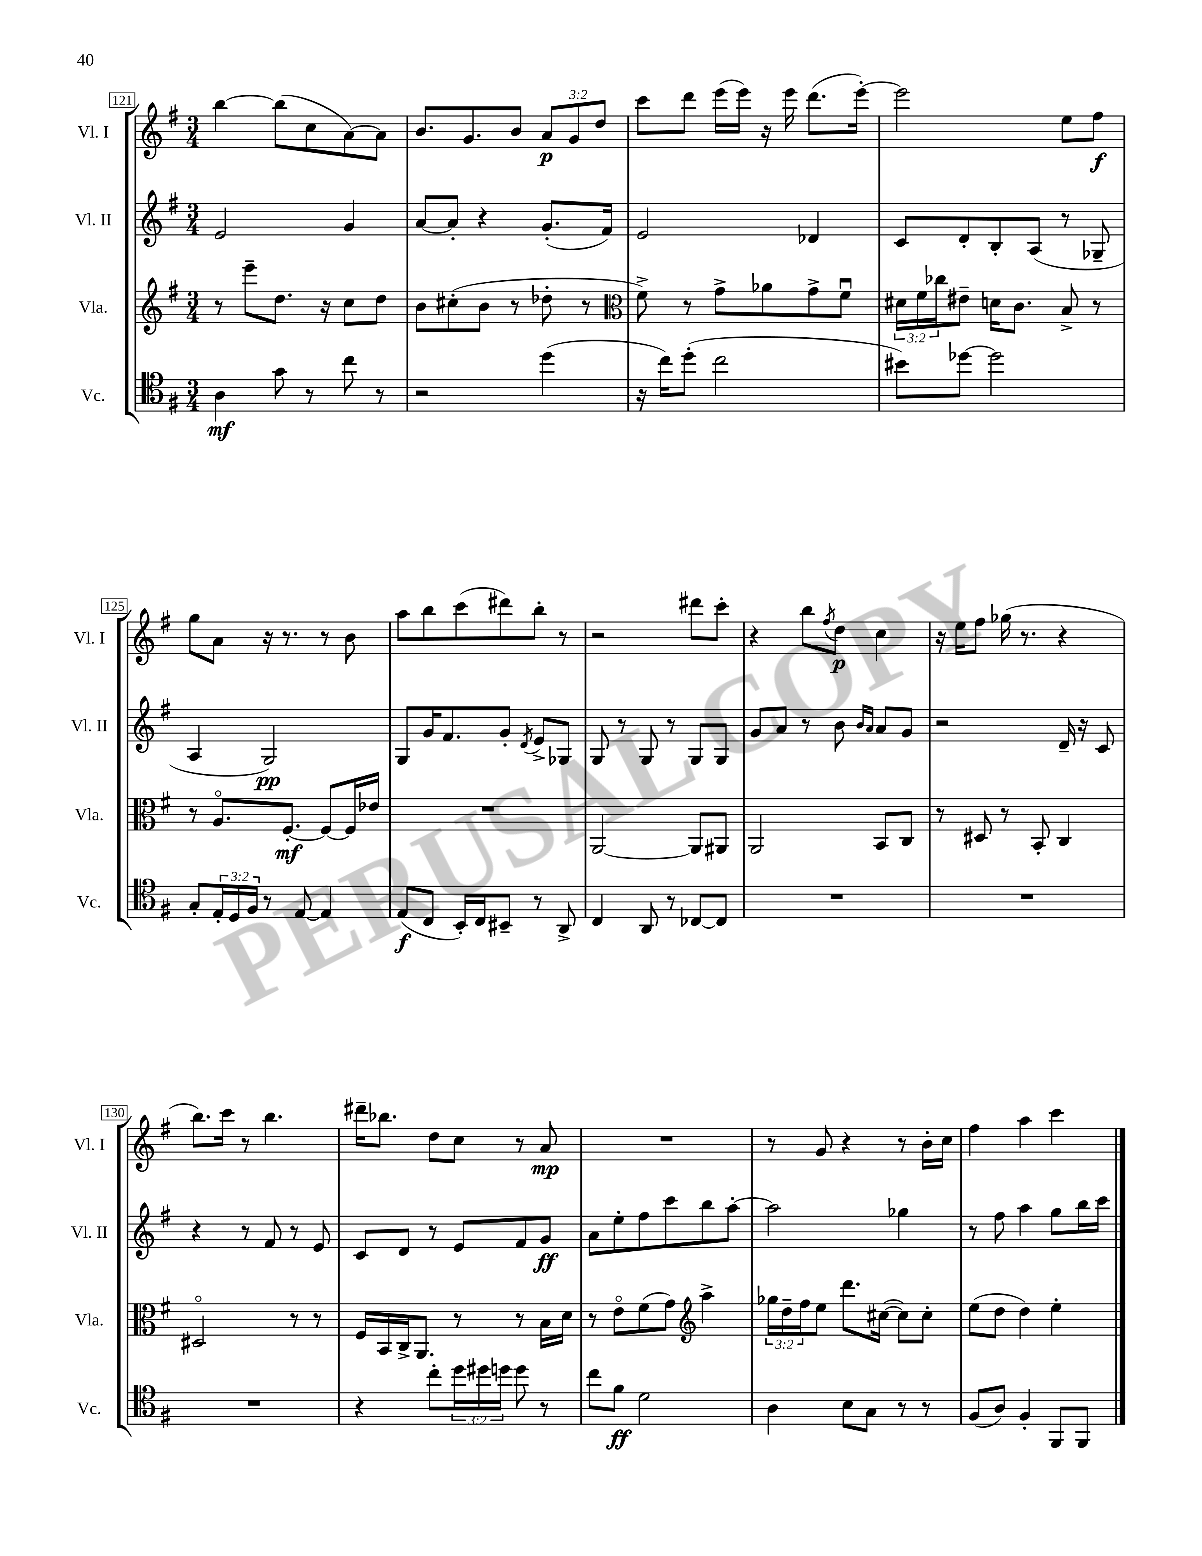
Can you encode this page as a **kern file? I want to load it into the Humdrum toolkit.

**kern	**dynam	**kern	**dynam	**kern	**dynam	**kern	**dynam
*part4	*part4	*part3	*part3	*part2	*part2	*part1	*part1
*staff4	*staff4	*staff3	*staff3	*staff2	*staff2	*staff1	*staff1
*I"Vc.	*	*I"Vla.	*	*I"Vl. II	*	*I"Vl. I	*
*I'Vc.	*	*I'Vla.	*	*I'Vl. II	*	*I'Vl. I	*
*clefC4	*	*clefG2	*	*clefG2	*	*clefG2	*
*k[f#]	*	*k[f#]	*	*k[f#]	*	*k[f#]	*
*M3/4	*	*M3/4	*	*M3/4	*	*M3/4	*
=121	=121	=121	=121	=121	=121	=121	=121
4A\	mf	8r	.	2e/	.	[4bb\	.
.	.	8eee~\L	.	.	.	.	.
8g\	.	8.dd\J	.	.	.	(8bb\L]	.
8r	.	.	.	.	.	8cc\	.
.	.	16r	.	.	.	.	.
8cc\	.	8cc\L	.	4g/	.	[8a\)	.
8r	.	8dd\J	.	.	.	8a\J]	.
=122	=122	=122	=122	=122	=122	=122	=122
2r	.	8b\L	.	[8a/L	.	8.b/L	.
.	.	(8cc#X'\	.	8a'/J]	.	.	.
.	.	.	.	.	.	8.g/	.
.	.	8b\J	.	4r	.	.	.
.	.	8r	.	.	.	8b/J	.
(4dd\	.	8dd-X'\	.	(8.g'/L	.	12a/L	p
.	.	.	.	.	.	12g/	.
.	.	8r	.	.	.	.	.
.	.	.	.	.	.	12dd/J	.
.	.	.	.	16f#/Jk)	.	.	.
=123	=123	=123	=123	=123	=123	=123	=123
*	*	*clefC3	*	*	*	*	*
16r	.	8f#^\)	.	2e/	.	8ccc\L	.
16cc\KL)	.	.	.	.	.	.	.
(8dd'\J	.	8r	.	.	.	8ddd\J	.
2cc\	.	8g^\L	.	.	.	(16eee\LL	.
.	.	.	.	.	.	16eee\JJ)	.
.	.	8a-X\	.	.	.	16r	.
.	.	.	.	.	.	16eee\	.
.	.	8g^\	.	4d-X/	.	(8.ddd\L	.
.	.	8f#u\J	.	.	.	.	.
.	.	.	.	.	.	[16eee'\Jk)	.
=124	=124	=124	=124	=124	=124	=124	=124
8b#X\L)	.	24d#X\LL	.	8c/L	.	2eee\]	.
.	.	24f#\	.	.	.	.	.
.	.	24cc-X\J	.	.	.	.	.
[8dd-X\J	.	8e#X~\J	.	8d'/	.	.	.
2dd-\]	.	16dn\KL	.	8B'/	.	.	.
.	.	8.c\J	.	.	.	.	.
.	.	.	.	(8A/J	.	.	.
.	.	8B^/	.	8r	.	8ee\L	.
.	.	8r	.	8G-X~/	.	8ff#\J	f
!!LO:LB:g=z
=125	=125	=125	=125	=125	=125	=125	=125
8G'/L	.	8r	.	4A/	.	8gg\L	.
24E'/L	.	8.A/L	.	.	.	8a\J	.
24D/	.	.	.	.	.	.	.
24F#/JJ	.	.	.	.	.	.	.
8r	.	.	.	2G/)	pp	16r	.
.	.	[8.F#'/J	mf	.	.	8.r	.
[8E/	.	.	.	.	.	.	.
4E/]	.	8F#/L_	.	.	.	8r	.
.	.	16F#/L]	.	.	.	8b\	.
.	.	16e-X/JJ	.	.	.	.	.
=126	=126	=126	=126	=126	=126	=126	=126
(8E/L	f	2.r	.	8G/L	.	8aa\L	.
8C/J	.	.	.	16g/K	.	8bb\	.
.	.	.	.	8.f#/	.	.	.
16BB'/LL)	.	.	.	.	.	(8ccc\	.
16C/J	.	.	.	.	.	.	.
8BB#X~/J	.	.	.	8g'/J	.	8ddd#X\)	.
.	.	.	.	8qd/	.	.	.
8r	.	.	.	8e^/L	.	8bb'\J	.
8AA^/	.	.	.	8G-X/J	.	8r	.
=127	=127	=127	=127	=127	=127	=127	=127
4C/	.	[2AA/	.	8G/	.	2r	.
.	.	.	.	8r	.	.	.
8AA/	.	.	.	8G/	.	.	.
8r	.	.	.	8r	.	.	.
[8C-X/L	.	8AA/L]	.	8G/L	.	8ddd#X\L	.
8C-/J]	.	8AA#X/J	.	8G/J	.	8ccc'\J	.
=128	=128	=128	=128	=128	=128	=128	=128
2.r	.	2AA/	.	8g/L	.	4r	.
.	.	.	.	8a/J	.	.	.
.	.	.	.	8r	.	8bb\L	.
.	.	.	.	.	.	8qff#/	.
.	.	.	.	8b\	.	8dd\J	p
.	.	.	.	16qqb/LL	.	.	.
.	.	.	.	16qqa/JJ	.	.	.
.	.	8BB/L	.	8a/L	.	4cc\	.
.	.	8C/J	.	8g/J	.	.	.
=129	=129	=129	=129	=129	=129	=129	=129
2.r	.	8r	.	2r	.	16r	.
.	.	.	.	.	.	16ee\KL	.
.	.	8D#X/	.	.	.	8ff#\J	.
.	.	8r	.	.	.	(16gg-X\	.
.	.	.	.	.	.	8.r	.
.	.	8BB'/	.	.	.	.	.
.	.	4C/	.	16d~/	.	4r	.
.	.	.	.	16r	.	.	.
.	.	.	.	8c/	.	.	.
!!LO:LB:g=z
=130	=130	=130	=130	=130	=130	=130	=130
2.r	.	2D#X/	.	4r	.	8.bb\L)	.
.	.	.	.	.	.	16ccc\Jk	.
.	.	.	.	8r	.	8r	.
.	.	.	.	8f#/	.	4.bb\	.
.	.	8r	.	8r	.	.	.
.	.	8r	.	8e/	.	.	.
=131	=131	=131	=131	=131	=131	=131	=131
4r	.	16F#/LL	.	8c/L	.	16ddd#X~\KL	.
.	.	16BB/	.	.	.	8.bb-X\J	.
.	.	16C^/J	.	8d/J	.	.	.
.	.	8.AA/J	.	.	.	.	.
8cc'\L	.	.	.	8r	.	8dd\L	.
24dd\L	.	8r	.	8e/L	.	8cc\J	.
24dd#X\	.	.	.	.	.	.	.
24ddn\JJ	.	.	.	.	.	.	.
8dd\	.	8r	.	8f#/	.	8r	.
8r	.	16B\LL	.	8g/J	ff	8a/	mp
.	.	16d\JJ	.	.	.	.	.
=132	=132	=132	=132	=132	=132	=132	=132
8cc\L	.	8r	.	8a\L	.	2.r	.
8f#\J	ff	8e\L	.	8ee'\	.	.	.
2d\	.	(8f#\	.	8ff#\	.	.	.
.	.	8g\J)	.	8ccc\	.	.	.
*	*	*clefG2	*	*	*	*	*
.	.	4aa^\	.	8bb\	.	.	.
.	.	.	.	[8aa'\J	.	.	.
=133	=133	=133	=133	=133	=133	=133	=133
4A\	.	24gg-X\LL	.	2aa\]	.	8r	.
.	.	24dd~\	.	.	.	.	.
.	.	24ff#\J	.	.	.	.	.
.	.	8ee\J	.	.	.	8g/	.
8B\L	.	8.ddd\L	.	.	.	4r	.
8G\J	.	.	.	.	.	.	.
.	.	([16cc#X\Jk	.	.	.	.	.
8r	.	8cc#\L])	.	4gg-X\	.	8r	.
8r	.	8cc#'\J	.	.	.	16b'\LL	.
.	.	.	.	.	.	16cc\JJ	.
=134	=134	=134	=134	=134	=134	=134	=134
(8F#/L	.	(8ee\L	.	8r	.	4ff#\	.
8A/J)	.	8dd\J	.	8ff#\	.	.	.
4F#'/	.	4dd\)	.	4aa\	.	4aa\	.
8FF#/L	.	4ee'\	.	8gg\L	.	4ccc\	.
8FF#/J	.	.	.	16bb\L	.	.	.
.	.	.	.	16ccc\JJ	.	.	.
==	==	==	==	==	==	==	==
*-	*-	*-	*-	*-	*-	*-	*-
